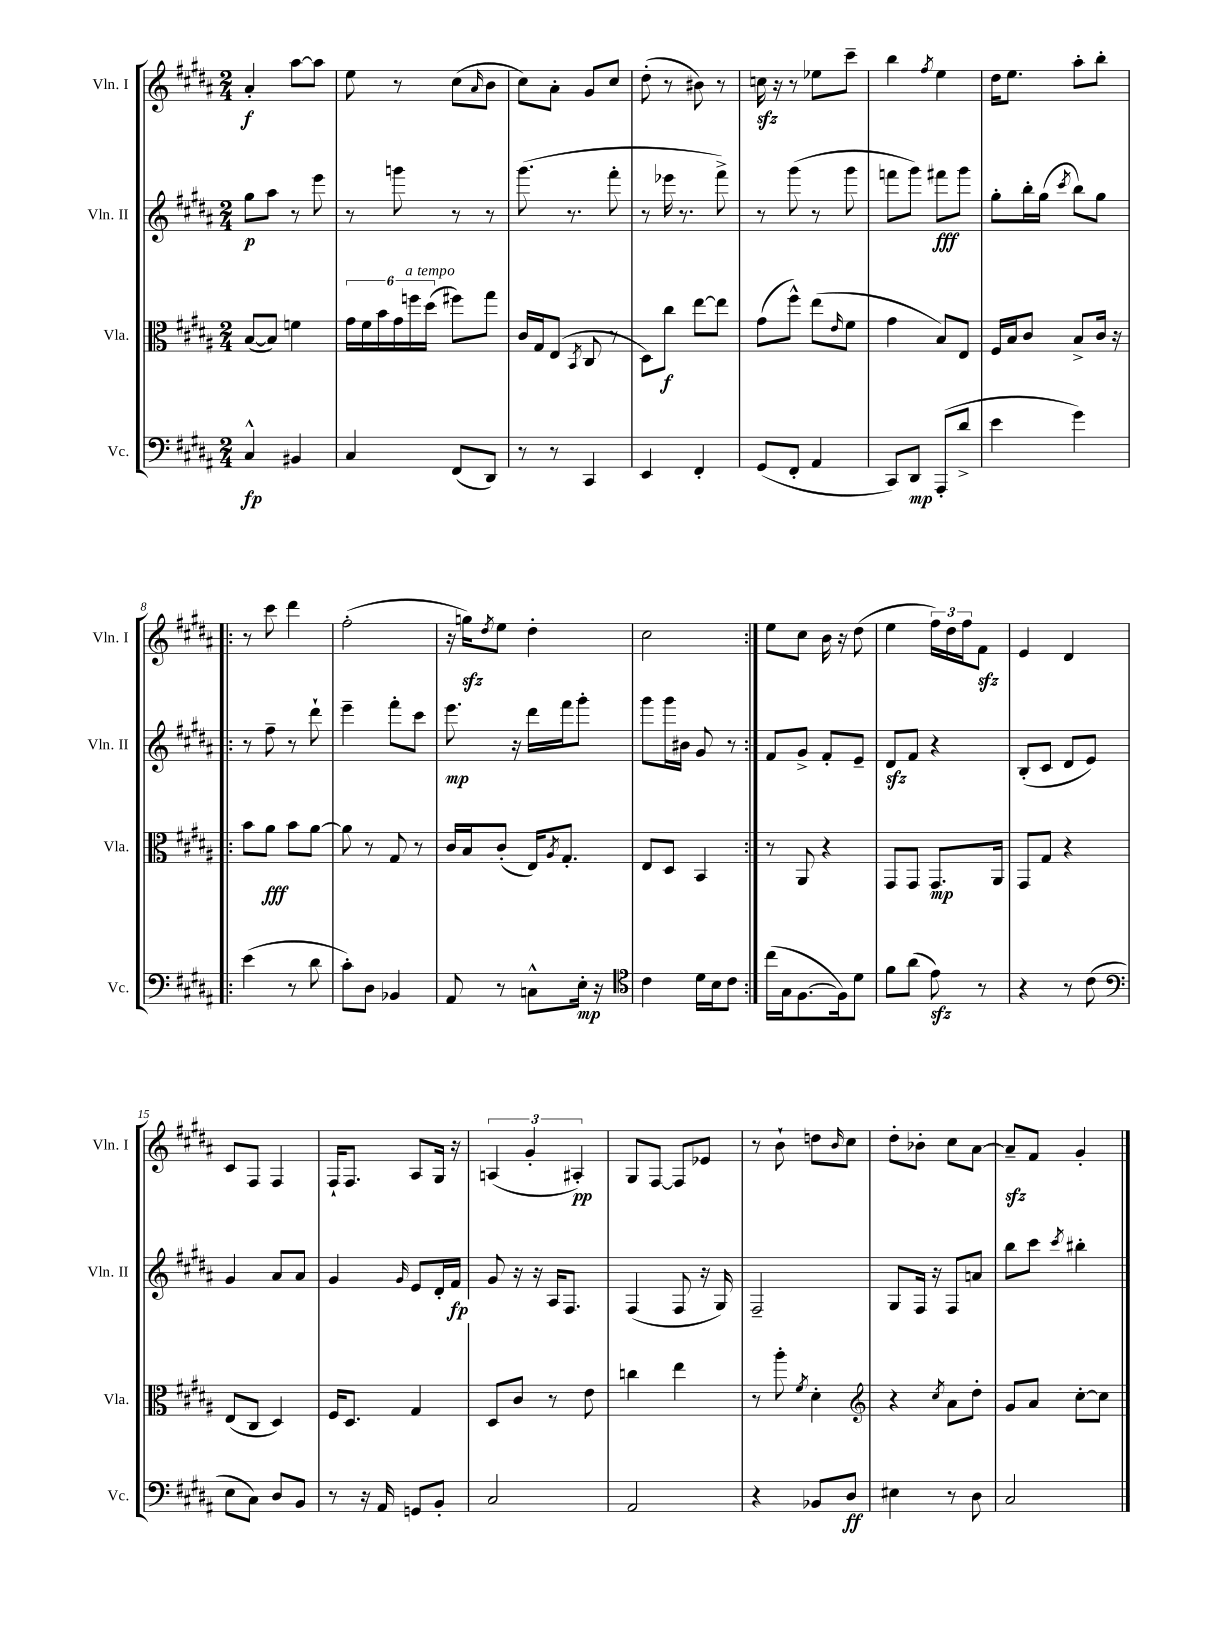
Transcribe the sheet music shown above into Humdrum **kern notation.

**kern	**kern	**kern	**kern
*staff4	*staff3	*staff2	*staff1
*clefF4	*clefC3	*clefG2	*clefG2
*k[f#c#g#d#a#]	*k[f#c#g#d#a#]	*k[f#c#g#d#a#]	*k[f#c#g#d#a#]
*M2/4	*M2/4	*M2/4	*M2/4
4C#^^	([8B	8gg#	4a#'
.	8B])	8aa#	.
4BB#	4f	8r	[8aa#
.	.	8eee	8aa#]
=	=	=	=
4C#	24g#	8r	8ee
.	24f#	.	.
.	24b	.	.
.	24g#	8ggg	8r
.	24ff	.	.
.	(24dd#	.	.
(8FF#	8ff#)	8r	(8cc#
.	.	.	16qqa#
8DD#)	8gg#	8r	8b
=	=	=	=
8r	16c#	(8.ggg#	8cc#)
.	16G#	.	.
8r	(8E	.	8a#'
.	.	8.r	.
.	8qBB	.	.
4CC#	8C#	.	8g#
.	8r	8fff#'	8cc#
=	=	=	=
4EE	8D#)	8r	(8dd#'
.	8cc#	16eee-	8r
.	.	8.r	.
4FF#'	[8ee	.	8b#)
.	8ee]	8fff#^)	8r
=	=	=	=
(8GG#	(8g#	8r	16cc
.	.	.	16r
8FF#'	8ff#^^)	(8ggg#	8r
4AA#	(8ee	8r	8ee-
.	16qqe	.	.
.	8f#	8ggg#	8ccc#~
=	=	=	=
8CC#)	4g#	8fff	4bb
8DD#	.	8ggg#)	.
.	.	.	8qff#
(8AAA#'	8B)	8fff#	4ee
8d#^	8E	8ggg#	.
=	=	=	=
4e	16F#	8gg#'	16dd#
.	16B	.	8.ee
.	8c#	16bb'	.
.	.	(16gg#	.
.	.	8qccc#	.
4g#)	8B^	8bb)	8aa#'
.	16c#	8gg#	8bb'
.	16r	.	.
=!|:	=!|:	=!|:	=!|:
(4e	8b	8r	8r
.	8a#	8ff#~	8ccc#
8r	8b	8r	4ddd#
8d#	[8a#	8ddd#`	.
=	=	=	=
8c#')	8a#]	4eee~	(2ff#'
8D#	8r	.	.
4BB-	8G#	8fff#'	.
.	8r	8ccc#	.
=	=	=	=
8AA#	16c#	8.eee	16r
.	16B	.	16gg)
.	.	.	8qdd#
8r	(8c#'	.	8ee
.	.	16r	.
8C^^	16E)	16ddd#	4dd#'
.	8qA#	.	.
.	8.G#'	16fff#	.
16E'	.	8ggg#'	.
16r	.	.	.
=	=	=	=
*clefC4	*	*	*
4c#	8E	8ggg#	2cc#
.	8D#	16ggg#	.
.	.	16b#	.
16d#	4BB	8g#	.
16B	.	.	.
8c#	.	8r	.
=:|!	=:|!	=:|!	=:|!
(16cc#	8r	8f#	8ee
16G#	.	.	.
[8.F#	8AA#	8g#^	8cc#
.	4r	8f#'	16b
16F#])	.	.	16r
8d#	.	8e~	(8dd#
=	=	=	=
8f#	8GG#	8d#	4ee
(8a#	8GG#	8f#	.
8e)	8.GG#	4r	24ff#)
.	.	.	24dd#
.	.	.	24ff#
8r	.	.	8f#
.	16AA#	.	.
=	=	=	=
4r	8GG#	(8B'	4e
.	8G#	8c#	.
8r	4r	8d#	4d#
(8c#	.	8e)	.
=	=	=	=
*clefF4	*	*	*
8E	(8E	4g#	8c#
8C#)	8C#	.	8F#
8D#	4D#)	8a#	4F#
8BB	.	8a#	.
=	=	=	=
8r	16F#	4g#	16F#`
.	8.D#	.	8.F#
16r	.	.	.
16AA#	.	.	.
.	.	16qqg#	.
8GG	4G#	8e	8A#
8BB'	.	16d#'	16G#
.	.	16f#	16r
=	=	=	=
2C#	8D#	8g#	(6A
.	8c#	16r	.
.	.	.	6g#'
.	.	16r	.
.	8r	16A#	.
.	.	8.F#	.
.	.	.	6A#')
.	8e	.	.
=	=	=	=
2AA#	4cc	(4F#	8G#
.	.	.	[8F#
.	4ee	8F#	8F#]
.	.	16r	8e-
.	.	16G#)	.
=	=	=	=
4r	8r	2F#~	8r
.	8aa#'	.	8b`
.	8qf#	.	.
8BB-	4d#'	.	8dd
.	.	.	16qqb
8D#	.	.	8cc#
=	=	=	=
*	*clefG2	*	*
4E#	4r	8G#	8dd#'
.	.	16F#	8b-'
.	.	16r	.
.	8qcc#	.	.
8r	8a#	8F#	8cc#
8D#	8dd#'	8a	[8a#
=	=	=	=
2C#	8g#	8bb	8a#~]
.	8a#	8ccc#	8f#
.	.	8qccc#	.
.	[8cc#'	4bb#'	4g#'
.	8cc#]	.	.
==	==	==	==
*-	*-	*-	*-
